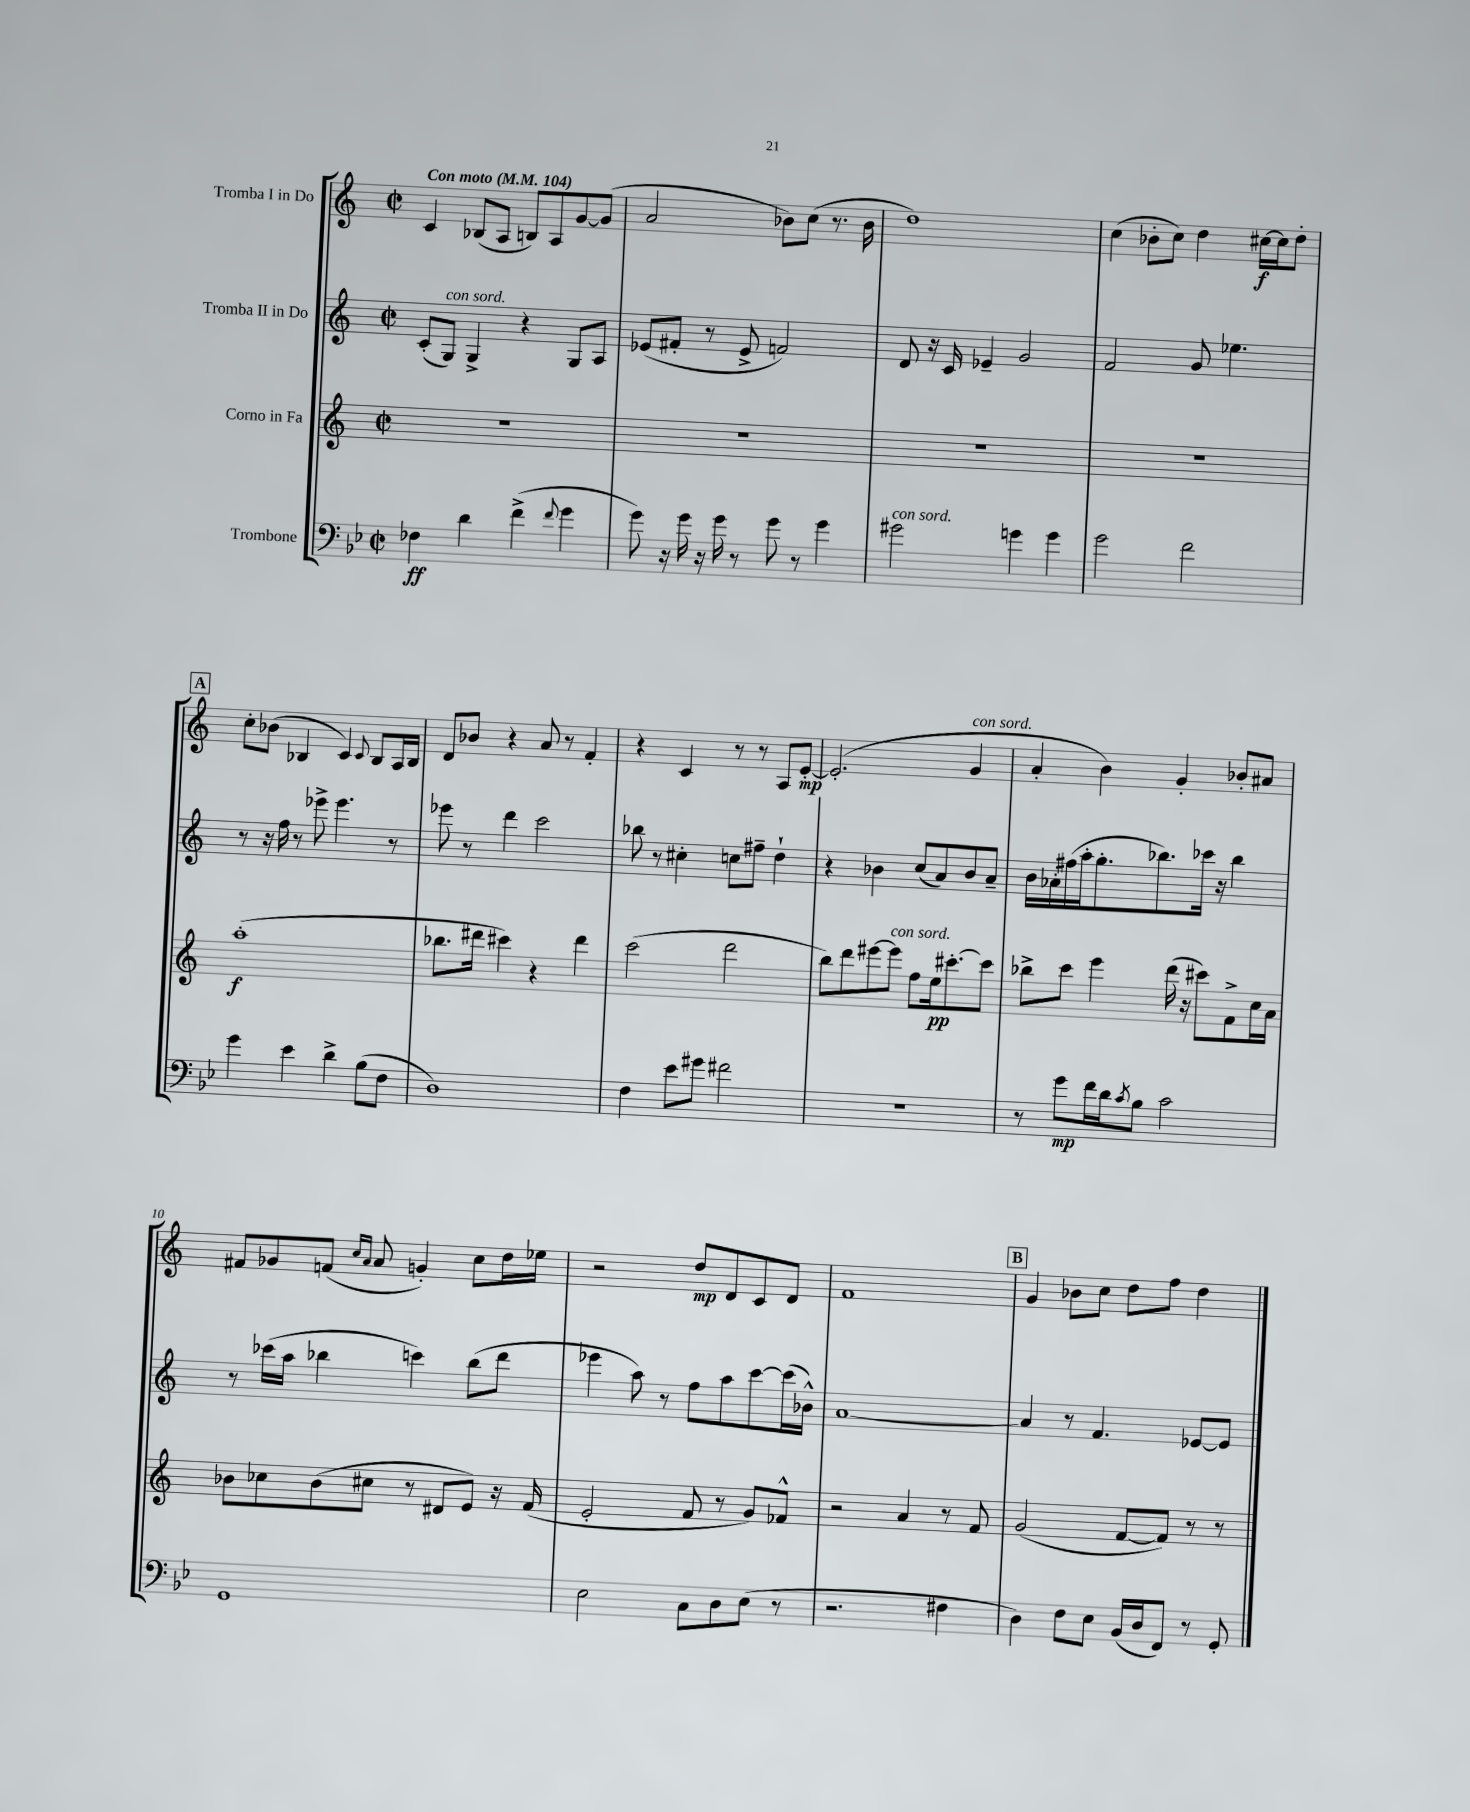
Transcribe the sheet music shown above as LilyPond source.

<<
\new StaffGroup <<
\new Staff = "s0" \with { instrumentName = "Tromba I in Do" } {
    \clef treble \key c \major \defaultTimeSignature \time 2/2 \tempo "Con moto" 4 = 104
    c'4 bes8( a8 b8) a8 g'8~ g'8( |
    a'2 bes'8) c''8( r8. bes'16 |
    d''1) |
    c''4( bes'8-. c''8) d''4 cis''16~\f cis''16 d''8-. |
    \mark \markup { \box "A" } c''8-. bes'8( bes4 c'4) \appoggiatura { c'8 } bes8 a16 bes16 |
    d'8 bes'8 r4 a'8 r8 f'4-. |
    r4 c'4 r8 r8 a8 e'8~-.\mp |
    e'2.-.( g'4^\markup { \italic "con sord." } |
    a'4-. b'4) g'4-. bes'8-. ais'8 |
    fis'8 ges'8 f'8( \grace { c''16 a'16 } a'8 g'4-.) c''8 d''16 ees''16 |
    r2 d''8\mp d'8 c'8 d'8 |
    f'1 |
    \mark \markup { \box "B" } g'4 bes'8 c''8 d''8 f''8 d''4 \bar "|." |
}
\new Staff = "s1" \with { instrumentName = "Tromba II in Do" } {
    \clef treble \key c \major \defaultTimeSignature \time 2/2
    c'8-.( g8^\markup { \italic "con sord." }) g4-> r4 g8 a8 |
    ees'8( fis'8-. r8 ees'8-> f'2) |
    d'8 r16 c'16 ees'4-- g'2 |
    f'2 g'8 ees''4. |
    \mark \markup { \box "A" } r8 r16 f''16 r8 ees'''8-> ees'''4. r8 |
    ees'''8 r8 d'''4 c'''2 |
    bes''8 r8 cis''4-. c''8 fis''8-- d''4-! |
    r4 bes'4 c''8( a'8) bes'8 a'8-- |
    b'16 aes'16-. fis''16( a''16-. g''8.-. bes''8.) ces'''16 r16 bes''4 |
    r8 ces'''16( a''16 bes''4 c'''4) bes''8( d'''8 |
    ees'''4 a''8) r8 f''8 a''8 c'''8~ c'''16( bes'16-^) |
    a'1~ |
    \mark \markup { \box "B" } a'4 r8 f'4. ees'8~ ees'8 \bar "|." |
}
\new Staff = "s2" \with { instrumentName = "Corno in Fa" } {
    \clef treble \key c \major \defaultTimeSignature \time 2/2
    R1 |
    R1 |
    R1 |
    R1 |
    \mark \markup { \box "A" } a''1-.\f( |
    bes''8. dis'''16 cis'''4) r4 dis'''4 |
    c'''2( d'''2 |
    b''8) d'''8 eis'''8~ eis'''8^\markup { \italic "con sord." } f''8 e''16\pp cis'''8.~-. cis'''8 |
    bes''8-> c'''8 e'''4 d'''16( r16 cis'''8) f'8-> c''16 a'16 |
    bes'8 ces''8 bes'8( cis''8 r8 dis'8 e'8) r16 f'16( |
    e'2-. f'8 r8 g'8) fes'8-^ |
    r2 a'4 r8 f'8 |
    \mark \markup { \box "B" } g'2( f'8~ f'8) r8 r8 \bar "|." |
}
\new Staff = "s3" \with { instrumentName = "Trombone" } {
    \clef bass \key bes \major \defaultTimeSignature \time 2/2
    fes4\ff d'4 f'4->( \appoggiatura { f'8 } g'4 |
    g'8) r16 g'16 r16 g'16 r8 g'8 r8 g'4 |
    gis'2^\markup { \italic "con sord." } g'4 g'4 |
    g'2 f'2 |
    \mark \markup { \box "A" } g'4 ees'4 d'4-> bes8( f8 |
    d1) |
    f4 ees'8 gis'8 fis'2 |
    R1 |
    r8 g'8\mp f'16 d'16 \acciaccatura { c'8 } bes8 c'2 |
    g,1 |
    ees2 c8 d8 ees8( r8 |
    r2. fis4 |
    \mark \markup { \box "B" } d4) f8 ees8 bes,16( d16 f,8) r8 g,8-. \bar "|." |
}
>>
>>
